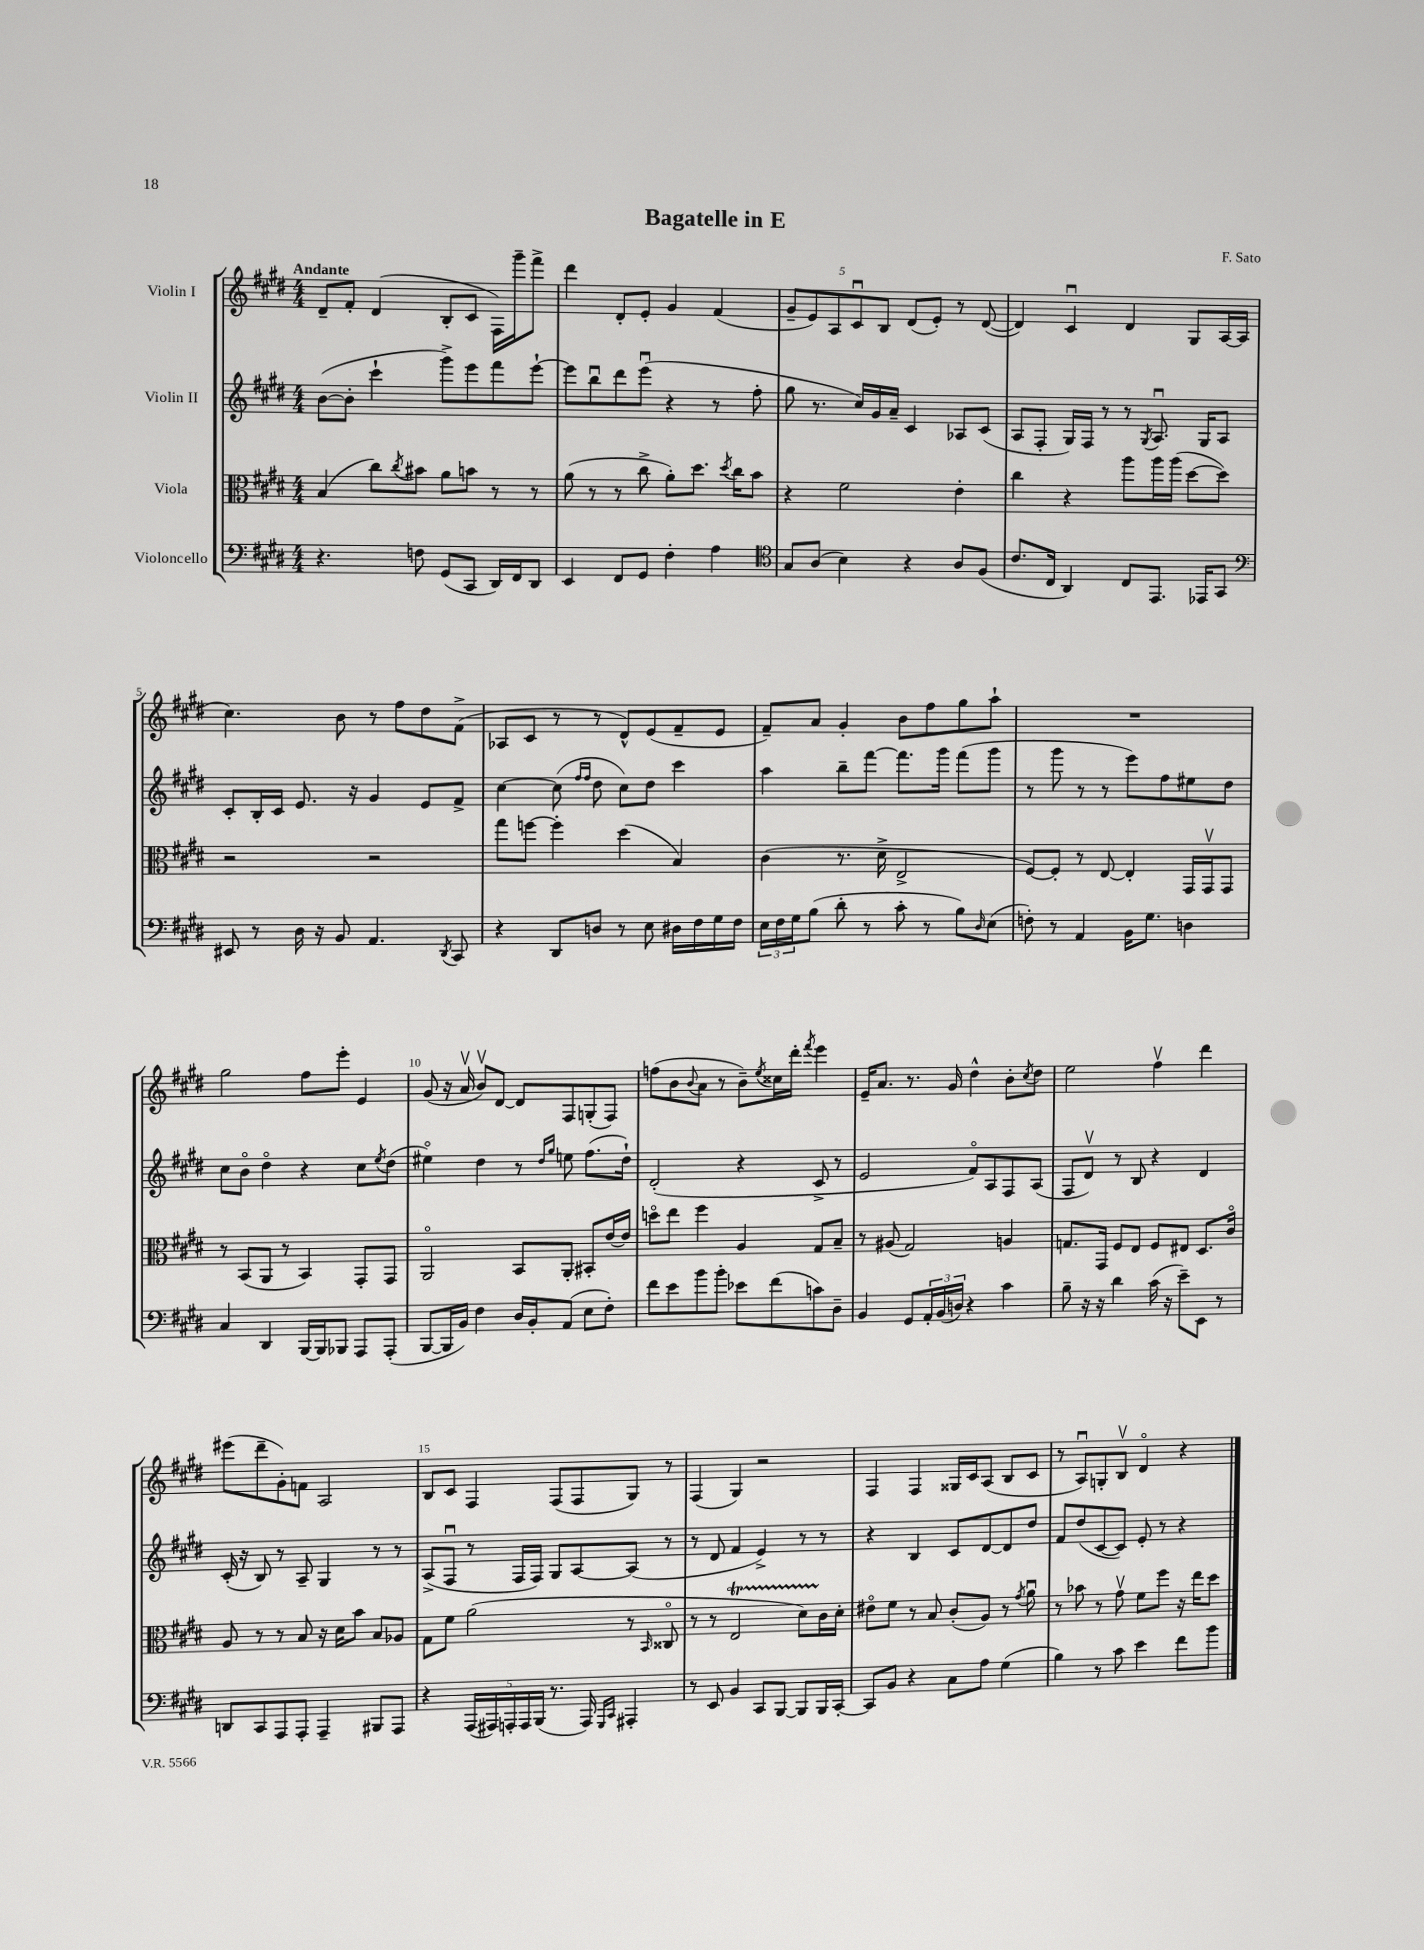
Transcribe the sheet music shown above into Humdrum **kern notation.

**kern	**kern	**kern	**kern
*part4	*part3	*part2	*part1
*staff4	*staff3	*staff2	*staff1
*I"Violoncello	*I"Viola	*I"Violin II	*I"Violin I
*clefF4	*clefC3	*clefG2	*clefG2
*k[f#c#g#d#]	*k[f#c#g#d#]	*k[f#c#g#d#]	*k[f#c#g#d#]
*M4/4	*M4/4	*M4/4	*M4/4
=1	=1	=1	=1
!	!	!	!LO:TX:a:B:t=Andante
4.r	(4B/	([8b\L	8d#~/L
.	.	8b'\J]	8f#'/J
.	8cc#\L)	4ccc#`\	(4d#/
.	8qcc#/	.	.
8Fn\	8b#X\J	.	.
(8GG#/L	8a\L	8ggg#^\L)	8B'/L
8CC#/J	8bn\J	8eee\	8c#/J
16DD#/LL)	8r	8fff#\	16F#\LL)
16FF#/J	.	.	16ggg#~\J
8DD#/J	8r	[8eee`\J	8fff#^\J
=2	=2	=2	=2
4EE/	(8a\	8eee\L]	4ddd#\
.	8r	8bbu\	.
8FF#/L	8r	8ddd#\	8d#'/L
8GG#/J	8cc#^\	(8eeeu\J	8e'/J
4F#'\	8a'\L)	4r	4g#/
.	8.dd#\J	.	.
4A\	.	8r	(4f#/
.	8qdd#/	.	.
.	16cc#\KL	.	.
.	8b\J	8ff#'\	.
=3	=3	=3	=3
*clefC4	*	*	*
8G#/L	4r	8gg#\	10g#~/L
.	.	.	10e/)
(8A/J	.	8.r	.
.	.	.	10A/
4B\)	2f#\	.	.
.	.	.	10c#u/
.	.	16cc#/LL)	.
.	.	16g#/	.
.	.	.	10B/J
.	.	16a~/JJ	.
4r	.	4c#/	(8d#/L
.	.	.	8e'/J)
8A/L	4e'\	8A-X/L	8r
(8F#/J	.	(8c#/J	([8d#/
=4	=4	=4	=4
8.c#/L	4cc#\	8A/L	4d#/])
.	.	8F#'/J	.
16C#/Jk	.	.	.
4AA/)	4r	16G#/LL)	4c#u/
.	.	16F#/JJ	.
.	.	8r	.
8C#/L	8aa\L	8r	4d#/
.	.	8qG#/	.
8.EE/J	16aa\L	8.Au/	.
.	(16aa\JJ	.	.
.	[8dd#\L	.	8G#/L
16EE-X/KL	.	16G#/KL	.
8GG#/J	8dd#\J])	8A/J	[16A/L
.	.	.	(16A/JJ]
!!LO:LB:g=z
=5	=5	=5	=5
*clefF4	*	*	*
8EE#X/	2r	8c#'/L	4.cc#\)
8r	.	16B'/L	.
.	.	16c#/JJ	.
16D#\	.	8.e/	.
16r	.	.	.
8BB/	.	.	8b\
.	.	16r	.
4.AA/	2r	4g#/	8r
.	.	.	8ff#\L
.	.	8e/L	8dd#\
8qDD#/	.	.	.
8CC#/	.	8f#^/J	(8f#^\J
=6	=6	=6	=6
4r	8gg#\L	[4cc#\	8A-X/L
.	[8ffn\J	.	8c#/J
8DD#/L	4ff'\]	(8cc#\]	8r
.	.	16qqff#/LL	.
.	.	16qqff#/JJ	.
8Dn/J	.	8dd#\	8r
8r	(4dd#\	8cc#\L)	8d#^^/L)
8E\	.	8dd#\J	(8e/
16D#X\LL	4B/)	4ccc#\	8f#~/
16F#\	.	.	.
16G#\	.	.	8e/J
16F#\JJ	.	.	.
=7	=7	=7	=7
24E\LL	(4c#\	4aa\	8f#~/L)
24F#\	.	.	.
24G#\J	.	.	.
(8B\J	.	.	8a/J
8d#'\	8.r	8bb~\L	4g#'/
8r	.	[8fff#\J	.
.	16d#^\	.	.
8c#'\	2E^/	8.fff#\L]	8b\L
8r	.	.	8ff#\
.	.	16ggg#\Jk	.
8B\L)	.	(8fff#\L	8gg#\
16qqD#/	.	.	.
(8E\J	.	8ggg#\J	8aa`\J
=8	=8	=8	=8
8Fn'\)	[8F#/L)	8r	1r
8r	8F#'/J]	8ggg#\	.
4AA/	8r	8r	.
.	[8E/	8r	.
16BB\KL	4E'/]	8eee\L)	.
8.G#\J	.	.	.
.	.	8ff#\	.
4Dn\	16GG#/LL	8ee#X\	.
.	16GG#v/J	.	.
.	8GG#/J	8dd#\J	.
!!LO:LB:g=z
=9	=9	=9	=9
4C#/	8r	8cc#\L	2gg#\
.	(8BB/L	8b\J	.
4DD#/	8AA/J	4dd#\	.
.	8r	.	.
[16BBB/LL	4BB/)	4r	8ff#\L
16BBB/J]	.	.	.
8BBB-X/J	.	.	8eee'\J
8AAA/L	8GG#'/L	8cc#\L	4e/
.	.	8qee/	.
(8AAA'/J	8GG#/J	(8dd#\J	.
=10	=10	=10	=10
[8BBB/L	2AA/	4ee#X\)	(8g#/
16BBB/L]	.	.	16r
16BB/JJ)	.	.	16av/
4F#\	.	4dd#\	8bv/L)
.	.	.	[8d#/J
16D#/LL	8BB/L	8r	8d#/L]
16BB'/J	.	.	.
.	.	16qqdd#/LL	.
.	.	16qqgg#/JJ	.
(8AA/J	8AA'/J	8een\	8F#/
8E\L	8BB#X'/L	(8.ff#\L	(8Gn'/
8F#'\J)	[16e/L	.	8F#/J)
.	16e/JJ]	16dd#`\Jk)	.
=11	=11	=11	=11
8f#\L	8ddn\L	(2d#'/	(8ffn\L
8e\	8ee\J	.	8b\
.	.	.	8qqb/
8b\	4ff#\	.	8a\J
8b'\J	.	.	8r
8e-X\L	4A/	4r	8b~\L)
.	.	.	8qee/
(8f#\	.	.	16cc##X\L
.	.	.	16ddd#'\JJ
.	.	.	8qfff#/
8cn\)	8G#/L	8c#^/	4eee\
8D#~\J	8B~/J	8r	.
=12	=12	=12	=12
4BB/	8r	2e/	16e~/KL
.	.	.	8.a/J
.	(8A#X/	.	.
8GG#/L	2G#/)	.	8.r
24AA'/L	.	.	.
(24BB/	.	.	.
.	.	.	16g#/
24Dn/JJ)	.	.	.
4r	.	8f#/L)	4dd#^^\
.	.	8A/	.
4c#\	4An/	8F#/	8b'\L
.	.	.	8qcc#/
.	.	(8A/J	8dd#\J
=13	=13	=13	=13
8B~\	8.Gn/L	8F#/L	2ee\
16r	.	8d#v/J)	.
16r	16GG#/Jk	.	.
4d#\	8F#/L	8r	.
.	8E/J	8B/	.
(16c#\	8F#/L	4r	4ff#v\
16r	.	.	.
8e~\L)	8E#X/J	.	.
8EE\J	8.D#/L	4d#/	4ddd#\
8r	.	.	.
.	16c#/Jk	.	.
!!LO:LB:g=z
=14	=14	=14	=14
8DDn/L	8A/	(16c#'/	(8eee#X\L
.	.	16r	.
8CC#/	8r	8B/)	8ddd#~\
8AAA/	8r	8r	8g#'\)
8AAA'/J	8B/	8A~/	8fn\J
4AAA~/	16r	4G#/	2A/
.	16d#\KL	.	.
.	8b\J	.	.
8BBB#X/L	8B/L	8r	.
8AAA/J	8A-X/J	8r	.
=15	=15	=15	=15
4r	8G#\L	(8A^/L	8B/L
.	8f#\J	8F#u/J	8c#/J
(20AAA/LL	(2a\	8r	4F#/
20AAA#X/)	.	.	.
20AAAn'/	.	.	.
.	.	16F#/LL	.
20AAA/	.	.	.
.	.	16F#/JJ)	.
(20BBB/JJ	.	.	.
8.r	.	8G#/L	(8F#/L
.	.	[8A/	8F#/
16AAA/)	.	.	.
16qqGGG#/LL	.	.	.
16qqCC#/JJ	.	.	.
4AAA#X'/	8r	(8A/J]	8G#/J)
.	16qqBB/	.	.
.	8C##X/	8r	8r
=16	=16	=16	=16
8r	8r	8r	(4F#/
8EE/	8r	8d#/	.
4BB/	2ET/	4f#/	4G#/)
8CC#/L	.	4e^/)	2r
[8BBB/J	.	.	.
8BBB/L]	8d#TTT\L)	8r	.
16BBB/L	16c#\L	8r	.
[16CC#'/JJ	16d#'\JJ	.	.
=17	=17	=17	=17
8CC#/L]	8e#X\L	4r	4F#/
8BB/J	8f#\J	.	.
4r	8r	4B/	4F#/
.	8B/	.	.
8C#\L	(8c#'/L	8c#/L	16G##X/LL
.	.	.	16c#/J
8A\J	8A/J)	[8d#/	(8A/J
(4G#\	8r	8d#/]	8B/L
.	8qg#/	.	.
.	8au\	8dd#/J	8c#/J
=18	=18	=18	=18
4B\)	8r	8f#/L	8r
.	8b-X\	(8dd#/	8Au/L)
8r	8r	[8c#/	8Gn'/
8c#\	8g#v\	8c#/J])	8Bv/J
4e\	8f#\L	8e'/	4d#/
.	8ff#\J	8r	.
8f#\L	16r	4r	4r
.	16ee\KL	.	.
8b\J	8dd#\J	.	.
==	==	==	==
*-	*-	*-	*-
